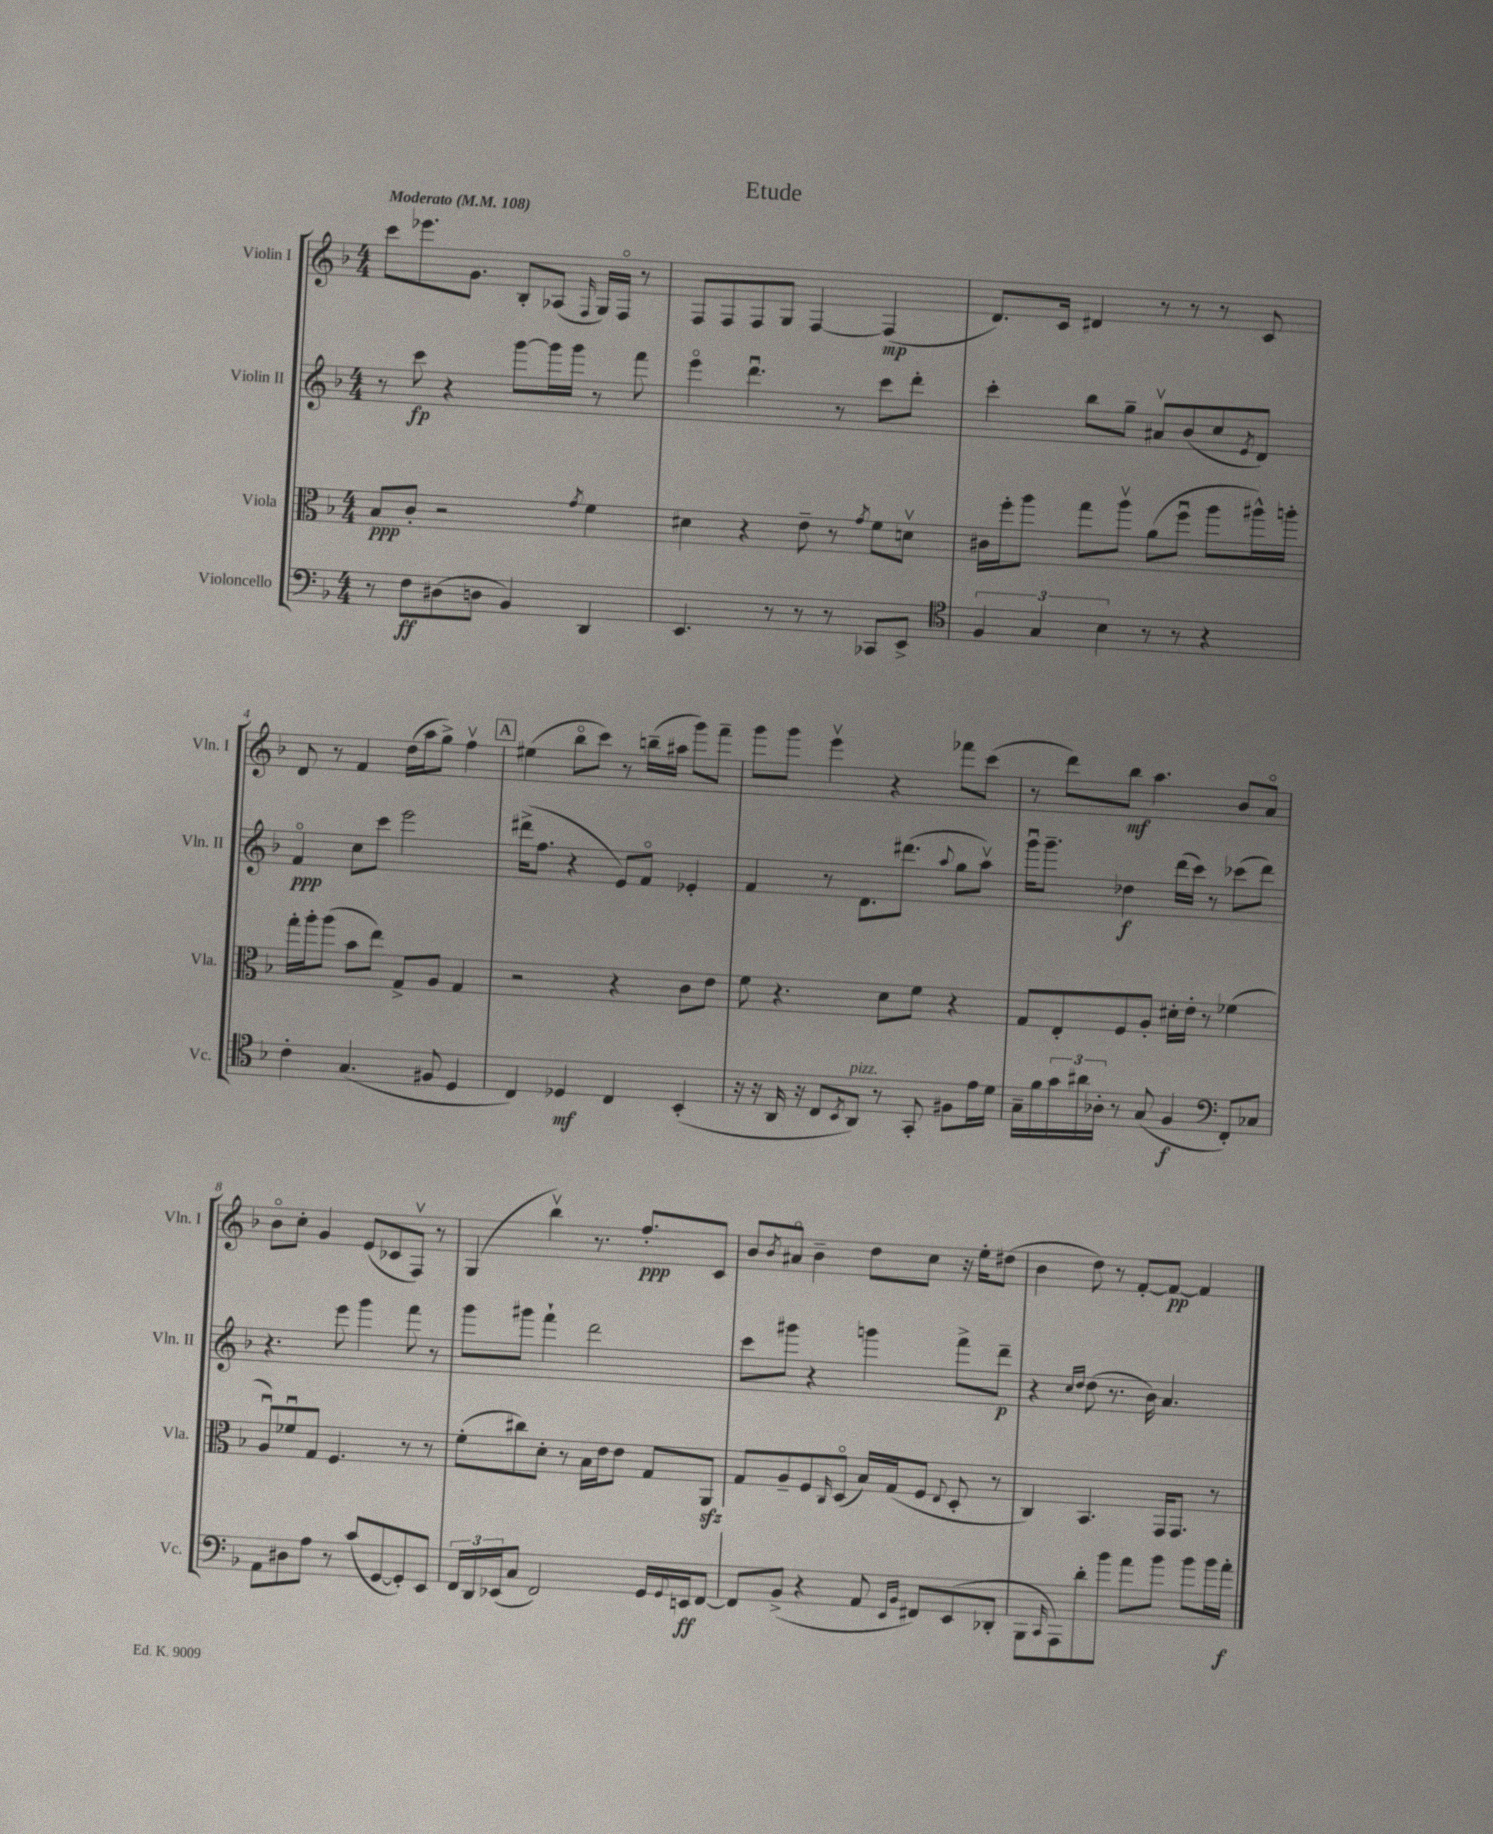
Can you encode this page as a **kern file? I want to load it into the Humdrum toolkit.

**kern	**dynam	**kern	**dynam	**kern	**dynam	**kern	**dynam
*part4	*part4	*part3	*part3	*part2	*part2	*part1	*part1
*staff4	*staff4	*staff3	*staff3	*staff2	*staff2	*staff1	*staff1
*I"Violoncello	*	*I"Viola	*	*I"Violin II	*	*I"Violin I	*
*I'Vc.	*	*I'Vla.	*	*I'Vln. II	*	*I'Vln. I	*
*clefF4	*	*clefC3	*	*clefG2	*	*clefG2	*
*k[b-]	*	*k[b-]	*	*k[b-]	*	*k[b-]	*
*M4/4	*	*M4/4	*	*M4/4	*	*M4/4	*
*MM108	*	*MM108	*	*MM108	*	*MM108	*
=1	=1	=1	=1	=1	=1	=1	=1
!	!	!	!	!	!	!LO:TX:a:B:t=Moderato	!
8r	.	8B-/L	ppp	8r	.	8ccc\L	.
8F\L	ff	8c'/J	.	8ccc\	fp	8.eee-X\	.
(8D#X\	.	2r	.	4r	.	.	.
.	.	.	.	.	.	8.g\J	.
8Dn\J	.	.	.	.	.	.	.
4BB-/)	.	.	.	[8ggg\L	.	8B-'/L	.
.	.	.	.	16ggg\L]	.	(8A-X/J	.
.	.	.	.	16ggg\JJ	.	.	.
.	.	8qg/	.	.	.	16qqF/	.
4DD/	.	4f\	.	8r	.	16G/LL)	.
.	.	.	.	.	.	16F/JJ	.
.	.	.	.	8fff\	.	8r	.
=2	=2	=2	=2	=2	=2	=2	=2
4.EE/	.	4d#X\	.	4eee\	.	8F/L	.
.	.	.	.	.	.	8F/	.
.	.	4r	.	4.dddu\	.	8F/	.
8r	.	.	.	.	.	8G/J	.
8r	.	8e~\	.	.	.	[4F/	.
8r	.	8r	.	8r	.	.	.
.	.	8qg/	.	.	.	.	.
8CC-X/L	.	8f\L	.	8ccc\L	.	(4F/]	mp
8EE^/J	.	8dnv\J	.	8ddd'\J	.	.	.
=3	=3	=3	=3	=3	=3	=3	=3
*clefC4	*	*	*	*	*	*	*
6F/	.	16c#X\LL	.	4ccc'\	.	8.d/L)	.
.	.	16ff'\J	.	.	.	.	.
.	.	8aa\J	.	.	.	.	.
6G/	.	.	.	.	.	.	.
.	.	.	.	.	.	16c/Jk	.
.	.	8gg\L	.	8bb-\L	.	4d#X/	.
6B-\	.	.	.	.	.	.	.
.	.	8aav\J	.	8gg~\J	.	.	.
8r	.	(8a\L	.	8a#Xv/L	.	8r	.
8r	.	8ffu\J	.	(8b-/	.	8r	.
4r	.	8aa\L	.	8cc/	.	8r	.
.	.	.	.	8qe/	.	.	.
.	.	16aa#X^^\L)	.	8d/J)	.	8c/	.
.	.	16aan'\JJ	.	.	.	.	.
!!LO:LB:g=z
=4	=4	=4	=4	=4	=4	=4	=4
4c'\	.	16gg'\LL	.	4f/	ppp	8d/	.
.	.	16aa'\J	.	.	.	.	.
.	.	(8aa\J	.	.	.	8r	.
(4.G/	.	8b-\L	.	8cc\L	.	4f/	.
.	.	8ee\J)	.	8ccc\J	.	.	.
.	.	8G^/L	.	2eee\	.	(16dd\LL	.
.	.	.	.	.	.	16aa\J	.
8F#X/	.	8A/J	.	.	.	8gg^\J)	.
4D/	.	4G/	.	.	.	4ffv\	.
!!LO:REH:place=s1:t=A
=5	=5	=5	=5	=5	=5	=5	=5
4C/)	.	2r	.	(16ddd#X^\KL	.	(4ee#X\	.
.	.	.	.	8.ff\J	.	.	.
4D-X/	mf	.	.	4r	.	8bb-\L	.
.	.	.	.	.	.	8ccc\J)	.
4C/	.	4r	.	8e/L)	.	8r	.
.	.	.	.	8f/J	.	(16bbn~\LL	.
.	.	.	.	.	.	16aa#X\JJ	.
(4BB-'/	.	8c\L	.	4e-X'/	.	8ggg\L)	.
.	.	8e\J	.	.	.	8fff~\J	.
=6	=6	=6	=6	=6	=6	=6	=6
16r	.	8f\	.	4f/	.	8ggg\L	.
16r	.	.	.	.	.	.	.
16AA/	.	4.r	.	.	.	8ggg\J	.
16r	.	.	.	.	.	.	.
8C/L	.	.	.	8r	.	4eeev\	.
8qBB-/	.	.	.	.	.	.	.
!LO:TX:a:i:t=pizz.	!	!	!	!	!	!	!
8AA/J)	.	.	.	8.d\L	.	.	.
8r	.	8d\L	.	.	.	4r	.
.	.	.	.	(8.ddd#X\J	.	.	.
8GG'/	.	8f\J	.	.	.	.	.
.	.	.	.	8qqaa/	.	.	.
8F#X\L	.	4r	.	8gg\L	.	8fff-X\L	.
16e\L	.	.	.	8aav\J)	.	(8ccc\J	.
16d\JJ	.	.	.	.	.	.	.
=7	=7	=7	=7	=7	=7	=7	=7
16G~\LL	.	8G/L	.	16gggu\KL	.	8r	.
16f\	.	.	.	8.ggg~\J	.	.	.
24g\	.	8E'/	.	.	.	8ddd\L)	.
24a#X\	.	.	.	.	.	.	.
24A-X'\JJ	.	.	.	.	.	.	.
8r	.	8F/	.	4dd-X\	f	8bb-\J	mf
(8G/	.	8A'/J	.	.	.	4.aa\	.
4F/	f	16d#X'\LL	.	(16ddd\LL	.	.	.
.	.	16e'\JJ	.	16ccc\JJ)	.	.	.
.	.	8r	.	8r	.	.	.
*clefF4	*	*	*	*	*	*	*
8FF'/L)	.	(4f-X\	.	(8ccc-X\L	.	8b-/L	.
8C-X/J	.	.	.	8ddd\J)	.	8a/J	.
!!LO:LB:g=z
=8	=8	=8	=8	=8	=8	=8	=8
8AA\L	.	8Au/L)	.	4.r	.	8b-\L	.
8D#X\	.	8f-Xu/	.	.	.	8cc'\J	.
8A\J	.	8G/J	.	.	.	4g/	.
8r	.	4.F/	.	8eee\	.	.	.
(8c/L	.	.	.	4ggg\	.	(8e/L	.
[8GG/	.	.	.	.	.	8c-X/	.
8GG'/])	.	8r	.	8fff\	.	8Fv/J)	.
8EE/J	.	8r	.	8r	.	8r	.
=9	=9	=9	=9	=9	=9	=9	=9
24FF/LL	.	(8f'\L	.	8ggg\L	.	(4G/	.
24DD/	.	.	.	.	.	.	.
(24EE-X/J	.	.	.	.	.	.	.
8C/J	.	8cc#X\)	.	8ggg#X\J	.	.	.
2FF/)	.	8d'\J	.	4fff`\	.	4bb-v\)	.
.	.	8r	.	.	.	.	.
.	.	16B-\LL	.	2ddd\	.	8.r	.
.	.	16e\J	.	.	.	.	.
.	.	8e\J	.	.	.	.	.
.	.	.	.	.	.	8.ff'/L	ppp
16GG/LL	.	8G/L	.	.	.	.	.
8qqGG/	.	.	.	.	.	.	.
16EEn/J	ff	.	.	.	.	.	.
[8FF/J	.	8AAzz/J	.	.	.	8c/J	.
=10	=10	=10	=10	=10	=10	=10	=10
8FF/L]	.	8G/L	.	8ccc\L	.	8b-/L	.
.	.	.	.	.	.	8qb-/	.
(8BB-^/J	.	8A~/	.	8ggg#X\J	.	8a#X/J	.
4r	.	8F/	.	4r	.	4b-~\	.
.	.	16qqC/	.	.	.	.	.
.	.	(8D/J	.	.	.	.	.
8AA/	.	16B-/LL)	.	4gggn\	.	8dd\L	.
.	.	(16G/J	.	.	.	.	.
16qqEE/LL	.	.	.	.	.	.	.
16qqBB-/JJ	.	.	.	.	.	.	.
8FF#X/L)	.	8F/J	.	.	.	8cc\J	.
.	.	8qqE/	.	.	.	.	.
(8EE/	.	8D'/	.	8fff^\L	.	16r	.
.	.	.	.	.	.	16ee'\KL	.
8DD-X'/J	.	8r	.	8ddd~\J	p	(8dd#X\J	.
=11	=11	=11	=11	=11	=11	=11	=11
8BBB-\L	.	4C/)	.	4r	.	4b-\	.
16qqCC/	.	.	.	.	.	.	.
8AAA\)	.	.	.	.	.	.	.
.	.	.	.	16qqcc/LL	.	.	.
.	.	.	.	16qqdd/JJ	.	.	.
8d'\	.	4.BB-/	.	(8dd\	.	8dd\)	.
8b-\J	.	.	.	8.r	.	8r	.
8a\L	.	.	.	.	.	[8f'/L	.
.	.	.	.	16b-\)	.	.	.
8b-\J	.	16GG/KL	.	4.a/	.	8f/J_	pp
.	.	8.GG/J	.	.	.	.	.
8b-\L	.	.	.	.	.	4f/]	.
16b-\L	.	8r	.	.	.	.	.
16a'\JJ	f	.	.	.	.	.	.
==	==	==	==	==	==	==	==
*-	*-	*-	*-	*-	*-	*-	*-
